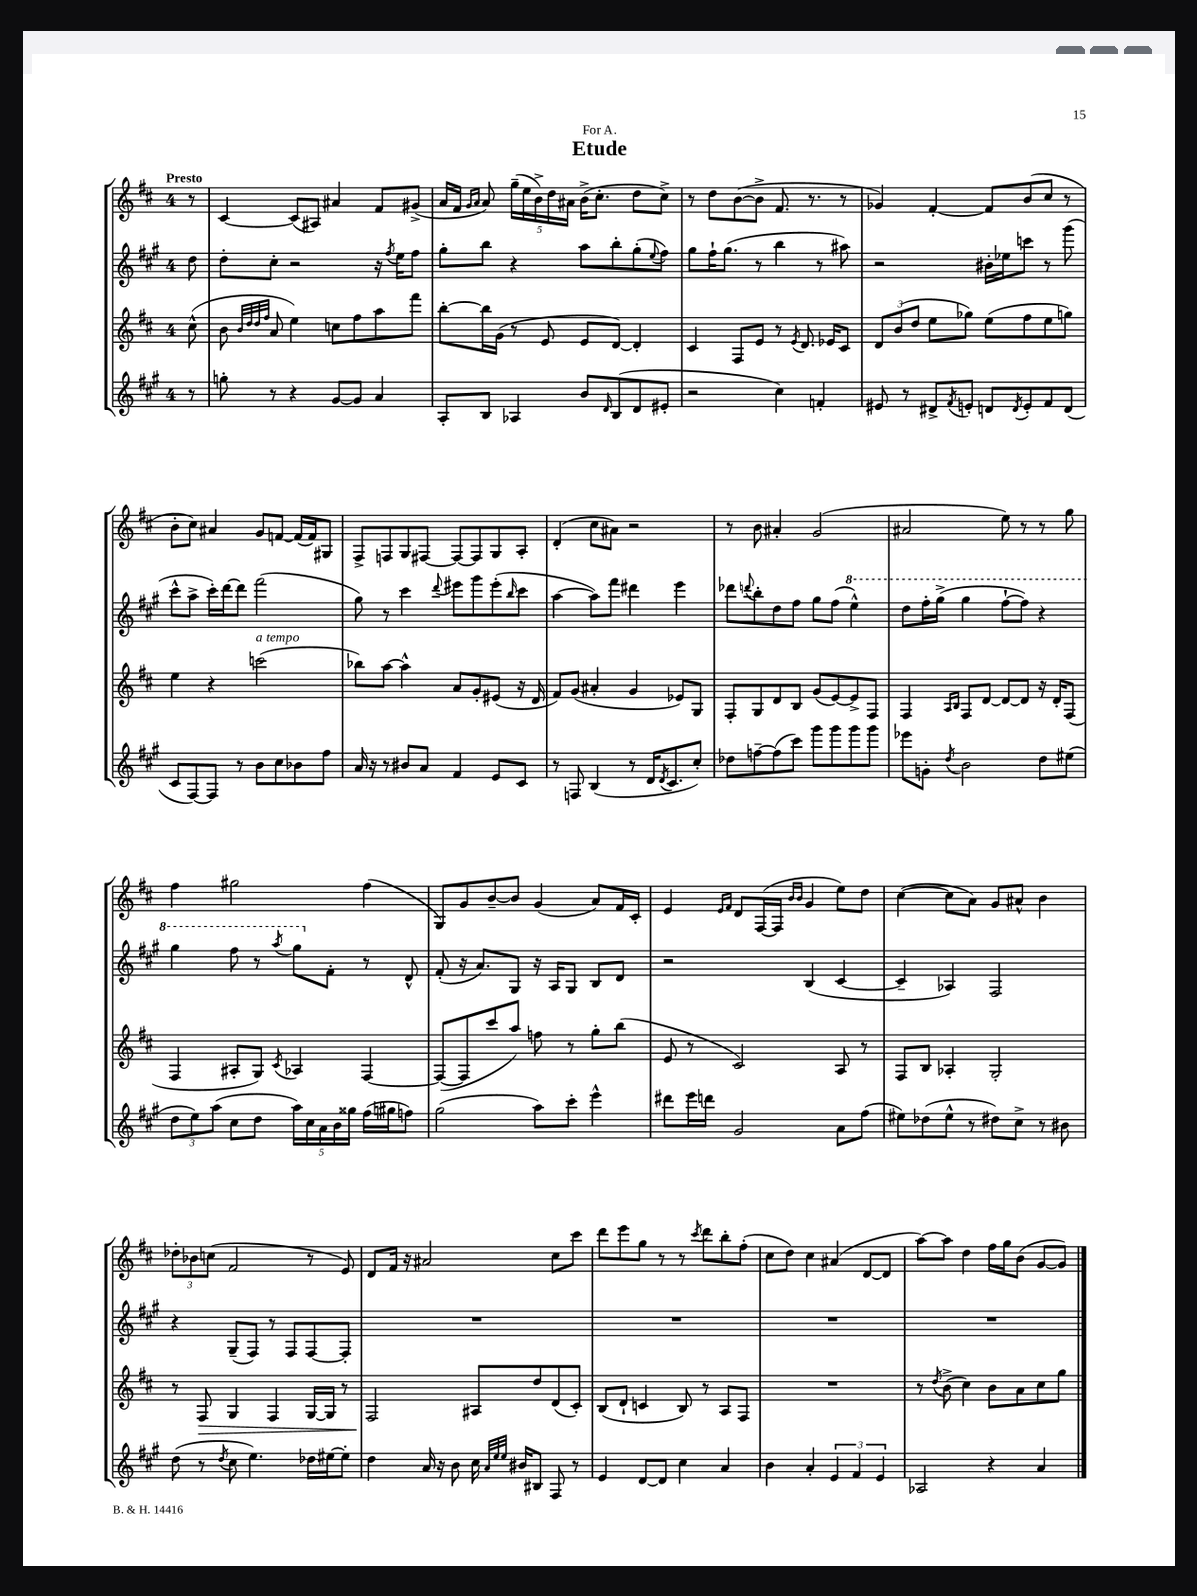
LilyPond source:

\header { title = "Etude" dedication = "For A." }
<<
\new StaffGroup <<
\new Staff = "s0" {
    \clef treble \key d \major \once \override Staff.TimeSignature.style = #'single-digit \time 4/4 \partial 8 \tempo "Presto"
    r8 |
    cis'4~ cis'8( ais8) ais'4 fis'8 gis'8->( |
    a'16 fis'16 \grace { g'16 a'16 } a'8) \tuplet 5/4 { g''16--( e''16 b'16->) d''16 ais'16 } b'16->( cis''8.-. d''8 cis''8->) |
    r8 d''8 b'8~( b'8-> fis'8. r8. r8 |
    ges'4) fis'4~-. fis'8 b'8( cis''8 r8 |
    b'8-. cis''8) ais'4 g'8 f'8~ f'16( f'16) gis8 |
    fis8-> f8 g8 fis8~ fis8~ fis8 g8 a8-. |
    d'4-.( cis''8 ais'8) r2 |
    r8 b'8 ais'4-. g'2( |
    ais'2 e''8) r8 r8 g''8 |
    fis''4 gis''2 fis''4( |
    g8) g'8 b'8~-- b'8 g'4( a'8) fis'16 cis'16-. |
    e'4 \grace { e'16 fis'16 } d'8 fis16~( fis16 \grace { b'16 b'16 } g'4 e''8) d''8 |
    cis''4~( cis''8 a'8) g'8 ais'8-^ b'4 |
    \tuplet 3/2 { des''8-. bes'8 c''8( } fis'2 r8 e'8) |
    d'8 fis'16 r16 ais'2 cis''8 cis'''8 |
    d'''8 e'''8 g''8 r8 r8 \acciaccatura { cis'''8 } d'''8 b''8-. fis''8-.( |
    cis''8 d''8) cis''4 ais'4( d'8~ d'8 |
    a''8~) a''8 d''4 fis''16 g''16 b'8( g'8~ g'8) \bar "|." |
}
\new Staff = "s1" {
    \clef treble \key a \major \once \override Staff.TimeSignature.style = #'single-digit \time 4/4 \partial 8
    d''8 |
    d''8-. cis''8-. r2 r16 \acciaccatura { fis''8 } e''16 fis''8 |
    gis''8-. b''8 r4 a''8 b''8-. gis''8-.( \appoggiatura { e''8 } fis''8) |
    gis''8 fis''16-! gis''8.( r8 b''4 r8 ais''8) |
    r2 bis'16-. ees''16 c'''8 r8 gis'''8( |
    cis'''8-^ a''8-> cis'''16-.) d'''16~ d'''8 fis'''2( |
    gis''8) r8 cis'''4 \appoggiatura { d'''8 } eis'''8 gis'''8 eis'''8-.( \grace { b''16 } cis'''8 |
    a''4~ a''8) fis'''8 dis'''4 e'''4 |
    des'''8 \appoggiatura { d'''8 } b''8-. d''8 fis''8 gis''8 fis''8( \ottava #1 e'''4-^) |
    d'''8 fis'''16-. gis'''16->( gis'''4 fis'''8~-! fis'''8) r4 |
    gis'''4 fis'''8 r8 \acciaccatura { a'''8 } gis'''8 \ottava #0 fis'8-. r8 d'8-^ |
    fis'8-.( r16 a'8.) gis8 r16 a16 gis8 b8 d'8 |
    r2 b4( cis'4~ |
    cis'4-- aes4) fis2 |
    r4 gis8--( fis8) r8 fis8 fis8~ fis8-. |
    R1 |
    R1 |
    R1 |
    R1 \bar "|." |
}
\new Staff = "s2" {
    \clef treble \key d \major \once \override Staff.TimeSignature.style = #'single-digit \time 4/4 \partial 8
    cis''8-^( |
    b'8 \grace { b'32 d''32 d''32 fis''32 } a'8 e''4) c''8 fis''8 a''8 fis'''8 |
    b''8~-. b''16 g'16( r8 e'8 e'8 d'8~) d'4-. |
    cis'4 fis8 e'8 r8 \acciaccatura { e'8 } d'8. ees'16 cis'8 |
    \tuplet 3/2 { d'8 b'8( d''8 } e''8 ges''8) e''8( fis''8 e''8 g''8) |
    e''4 r4 c'''2^\markup { \italic "a tempo" }( |
    bes''8) a''8~ a''4-^ a'8 g'8-. eis'8( r16 d'16 |
    fis'8) g'8( ais'4-. g'4 ees'8) g8 |
    fis8-. g8 d'8 b8 g'8( e'8~) e'8-> fis8 |
    fis4 \grace { a16 b16 } fis8 d'8~ d'8~ d'8 r16 d'16-. fis8( |
    fis4 ais8-. g8) \acciaccatura { cis'8 } aes4 fis4~ |
    fis8~( fis8 cis'''8 a''8) f''8 r8 g''8-. b''8( |
    e'8 r8 cis'2) a8 r8 |
    fis8 b8 aes4-. g2-. |
    r8 fis8\> g4 fis4 g16~ g16 r8 |
    fis2\! ais8 d''8 d'8( cis'8-.) |
    b8( d'8-! c'4 b8) r8 a8 fis8 |
    R1 |
    r8 \acciaccatura { d''8 } b'8->( cis''4) b'8 a'8 cis''8 g''8 \bar "|." |
}
\new Staff = "s3" {
    \clef treble \key a \major \once \override Staff.TimeSignature.style = #'single-digit \time 4/4 \partial 8
    r8 |
    g''8-. r8 r4 gis'8~ gis'8 a'4 |
    a8-. b8 aes4 b'8 \grace { d'16 } b8( d'8 eis'8-. |
    r2 cis''4) f'4-. |
    eis'8 r8 dis'8-> \acciaccatura { fis'8 } e'8-. d'8 \acciaccatura { d'8 } e'8-. fis'8 d'8( |
    cis'8 fis8~) fis8 r8 b'8 cis''8 bes'8 fis''8 |
    a'16 r16 r8 bis'8 a'8 fis'4 e'8 cis'8 |
    r8 f8 b4( r8 d'16 \acciaccatura { d'8 } cis'8. cis''8-.) |
    des''8 f''8~-- f''8( cis'''8) gis'''8 gis'''8 gis'''8 gis'''8 |
    ees'''8 g'8-. \acciaccatura { d''8 } b'2 d''8 eis''8( |
    \tuplet 3/2 { d''8 e''8) a''8( } cis''8 d''8 \tuplet 5/4 { a''16) cis''16 a'16 b'16 gisis''16 } fis''16( gis''16 f''8) |
    gis''2( a''8) cis'''8-. e'''4-^ |
    dis'''8 e'''16 d'''16 gis'2 a'8 fis''8( |
    eis''8) des''8( eis''8-^ r8 dis''8) cis''8-> r8 bis'8 |
    d''8( r8 \acciaccatura { d''8 } cis''8 e''4.) des''16 eis''16~ eis''8-. |
    d''4 a'16 r16 b'8 cis''16 \grace { a'32 e''32 e''32 } bis'16 bis8 fis8 r8 |
    e'4 d'8~ d'8 cis''4 a'4 |
    b'4 a'4-. \tuplet 3/2 { e'4 fis'4 e'4 } |
    aes2 r4 a'4 \bar "|." |
}
>>
>>
\layout { \context { \Score \remove "Bar_number_engraver" } }
